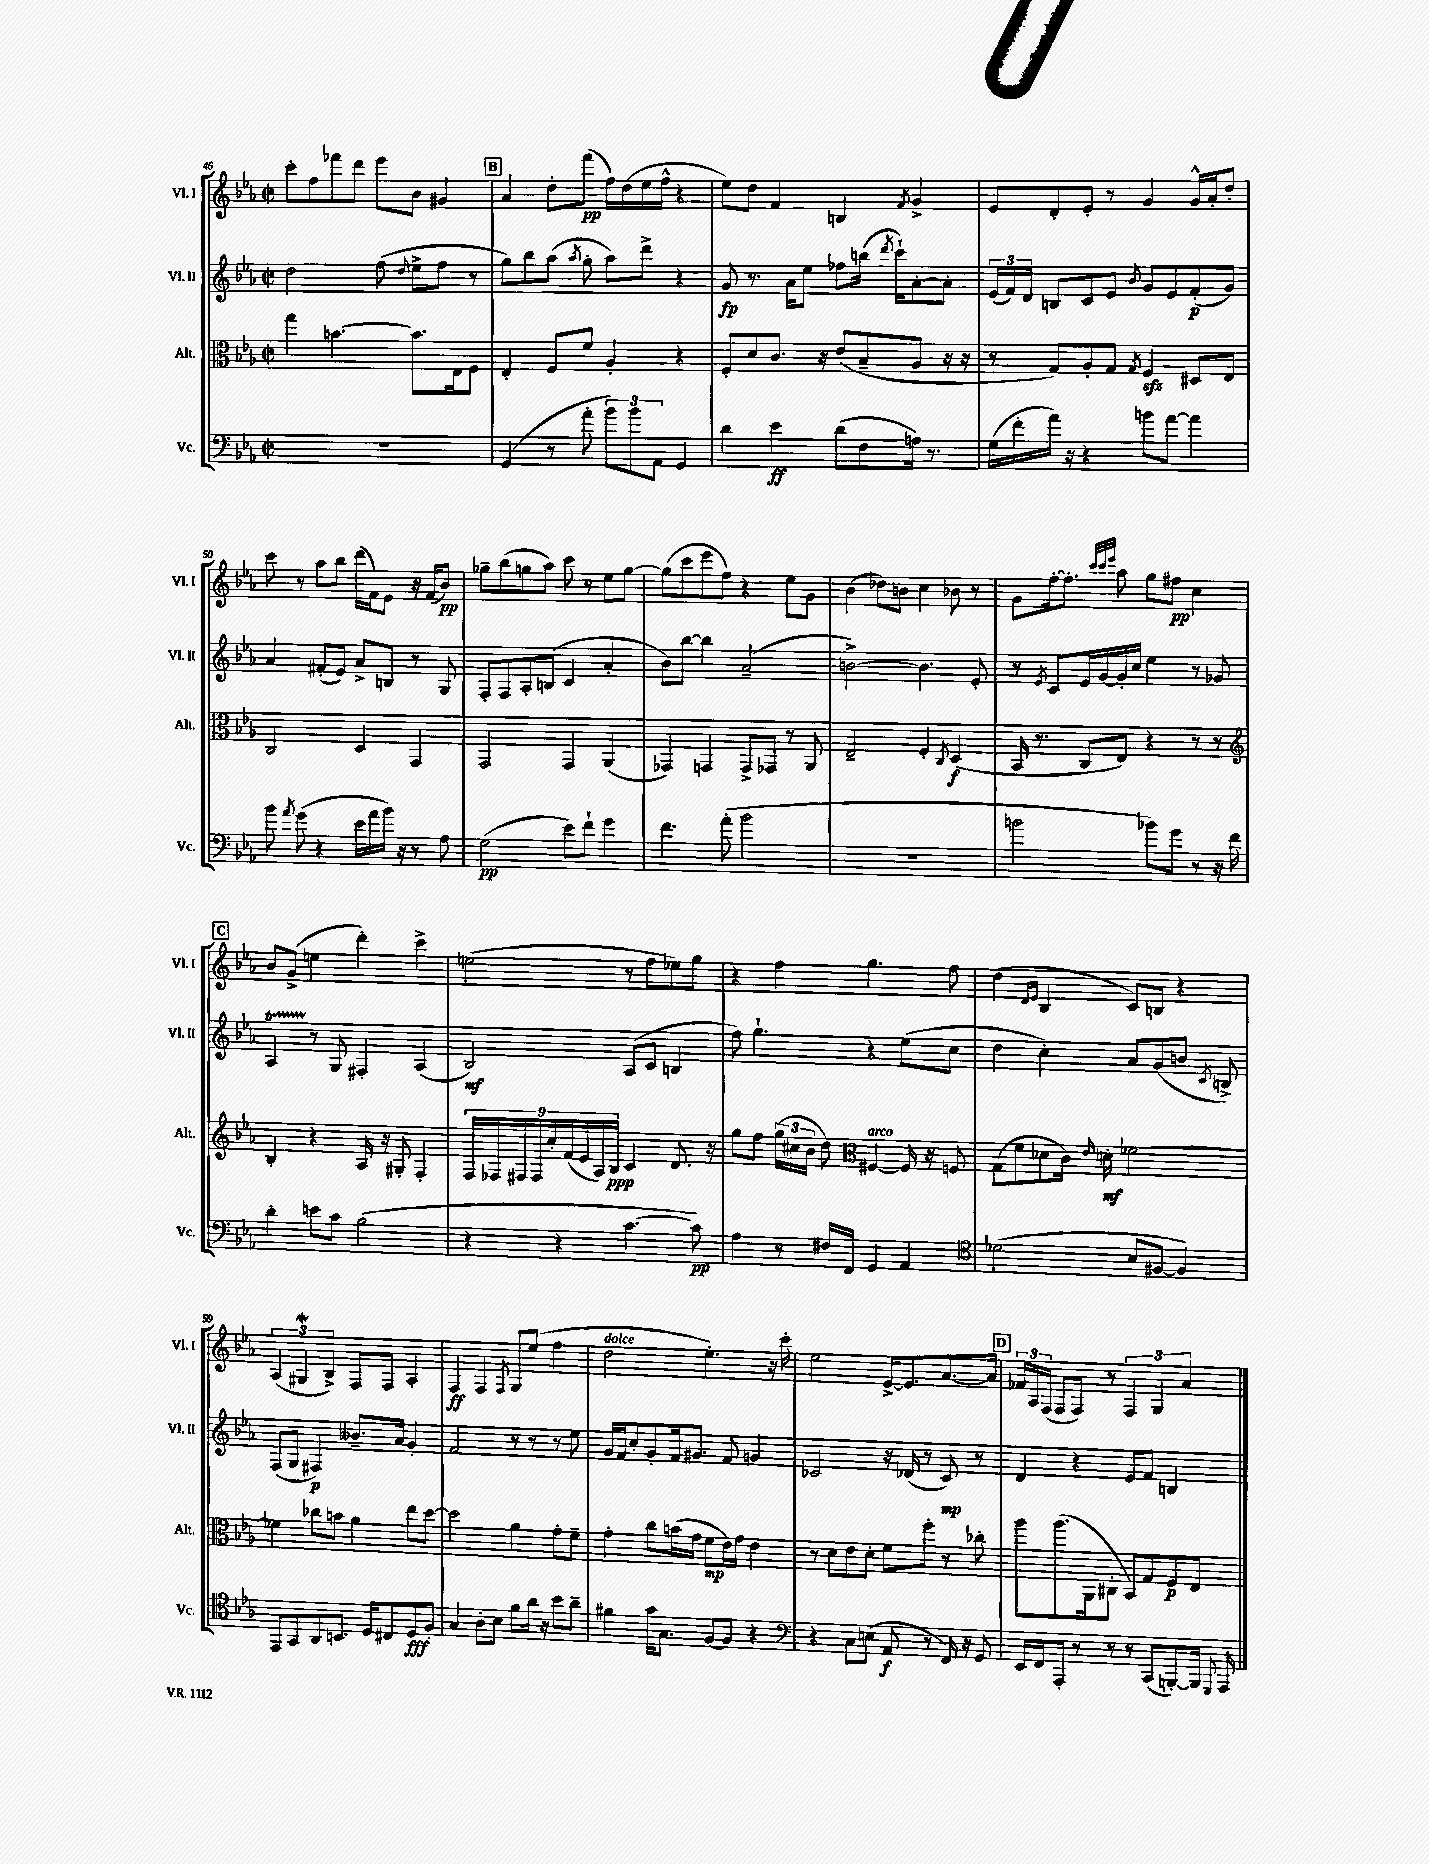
<<
\new StaffGroup <<
\new Staff = "s0" \with { instrumentName = "Vl. I" shortInstrumentName = "Vl. I" } {
    \clef treble \key ees \major \defaultTimeSignature \time 2/2
    \autoBeamOff c'''8[-. f''8 fes'''8 d'''8] ees'''8[ bes'8] gis'4 |
    \mark \markup { \box "B" } aes'4 d''8[-. f'''8]\pp( f''16[) d''16( ees''16 f''16]-^ r4 |
    ees''8[) d''8] f'4 b4 \acciaccatura { f'8 } g'4-> |
    ees'8[ d'8-. ees'8]-. r8 g'4 g'16[-^ aes'16-. d''8]-. |
    c'''8 r8 aes''8[ bes''8] d'''16[( f'16) ees'8] r16 f'16[( bes'8]\pp) |
    ges''8[-- bes''8( g''8 aes''8]) c'''8 r8 ees''8[ g''8]~ |
    g''8[( c'''8 ees'''8 f''8]) r4 ees''8[ g'8] |
    bes'4( des''8[) b'8] c''4 bes'8 r8 |
    g'8[ f''16~-. f''8.]-. \grace { c'''32[ c'''32 ees'''32] } aes''8 g''8[ fis''8]\pp c''4 |
    \mark \markup { \box "C" } bes'8[ g'8]->( e''4 d'''4-.) c'''4-> |
    e''2( r8 f''8[ ees''8) g''8] |
    r4 f''4 g''4. f''8 |
    d''4( \grace { d'16[ ees'16] } bes4 c'8[) b8] r4 |
    \tuplet 3/2 { aes4( gis4\mordent bes4->) } f8[ f8] aes4-. |
    f4\ff f4 \acciaccatura { f8 } g8[ ees''8]( f''4 |
    d''2^\markup { \italic "dolce" } ees''4.-.) r16 c'''16-. |
    ees''2 ees'16[~-> ees'8. aes'8.~ aes'16] |
    \mark \markup { \box "D" } \tuplet 3/2 { fes'16[ aes16 f16]( } f8[ f8]) r8 \tuplet 3/2 { f4 g4 aes'4 } \bar "|." |
}
\new Staff = "s1" \with { instrumentName = "Vl. II" shortInstrumentName = "Vl. II" } {
    \clef treble \key ees \major \defaultTimeSignature \time 2/2
    \autoBeamOff d''2 f''8( \grace { d''16 } ees''8[-> f''8] r8 |
    \mark \markup { \box "B" } g''8[) bes''8 aes''8]( \acciaccatura { aes''8 } g''8-. aes''8[) d'''8]-> r4 |
    g'8\fp r8. aes'16[ ees''8] fes''8[ b''16]( \acciaccatura { d'''8 } c'''16[-!) aes'8~-. aes'8]-. |
    \tuplet 3/2 { ees'16[( f'16) d'16] } b8[ c'8 ees'8] \acciaccatura { bes'8 } g'8[ ees'8 f'8-.\p( g'8]) |
    aes'4 fis'8[-.( ees'8]) aes'8[-> b8] r8 g8 |
    f8[-. f8 aes8-. b8]( c'4 aes'4-. |
    bes'8[) bes''8]~ bes''4 aes'2--( |
    b'2~->) b'4. ees'8-. |
    r8 \acciaccatura { ees'8 } c'8[ ees'16 g'16~ g'16-. c''16] ees''4 r8 ges'8 |
    \mark \markup { \box "C" } aes4\startTrillSpan r8\stopTrillSpan g8 fis4-. aes4( |
    bes2\mf) aes8[( c'8] b4 |
    f''8) g''4.-! r4 ees''8[( c''8] |
    d''4 c''4-.) aes'8[ g'8( b'8] \acciaccatura { c'8 } b8->) |
    f8[( g8] fis4\p) beses'8.[-- aes'16] g'4-. |
    f'2 r8 r8 r8 ees''8 |
    g'16[ f'16 c''8-. g'8-. f'16 gis'8.] f'8 g'4 |
    ces'2 r16 des'16( r8 ces'8\mp) r8 |
    \mark \markup { \box "D" } d'4 r4 ees'8[ f'8] b4 \bar "|." |
}
\new Staff = "s2" \with { instrumentName = "Alt." shortInstrumentName = "Alt." } {
    \clef alto \key ees \major \defaultTimeSignature \time 2/2
    \autoBeamOff g''4 b'4.~ b'8.[ ees16 f8] |
    \mark \markup { \box "B" } ees4-. f8[ f'8] aes4-. r4 |
    f8[-. d'8 c'8.] r16 ees'8[( bes8-- aes8] r16 r16 |
    r8 g8[) aes8-. g8] \acciaccatura { g8 } f4\sfz dis8[ ees8] |
    c2 d4 g,4 |
    g,2 g,4 aes,4( |
    ges,4) g,4 g,8[-> ges,8] r8 aes,8 |
    ees2-- f4-. \acciaccatura { c8 } d4\f( |
    bes,16 r8. c8[ ees8]) r4 r8 r8 |
    \mark \markup { \box "C" } \clef treble bes4-. r4 aes16 r16 gis8-. f4-. |
    \tuplet 9/8 { f16[ fes16 fis16 fis16 c''16-. f'16( ees'16 aes16) bes16]\ppp } c'4 d'8. r16 |
    g''8[ f''8] \tuplet 3/2 { g''16[( cis''16 bes'16] } d''8) \clef alto fis4~^\markup { \italic "arco" } fis16 r16 f8 |
    g8[( f'8 des'8 c'16]) \grace { ees'16 } d'16-.\mf fes'2~ |
    fes'4 ces''8[ b'8] aes'4 ees''8[ d''8]~ |
    d''2 aes'4 g'8[-. f'8]-- |
    g'4-. c''8[ b'16( g'16] f'8[\mp ees'16) g'16] ees'4 |
    r8 d'8[ ees'8 d'8]-. f'8[ f''8]-. r8 ces''8-. |
    \mark \markup { \box "D" } aes''8[ aes''8.( aes,16 cis8]-. bes,8[) g8 f8\p ees8] \bar "|." |
}
\new Staff = "s3" \with { instrumentName = "Vc." shortInstrumentName = "Vc." } {
    \clef bass \key ees \major \defaultTimeSignature \time 2/2
    \autoBeamOff R1 |
    \mark \markup { \box "B" } g,4( r8 aes'8-. \tuplet 3/2 { bes'8[) bes'8 aes,8] } g,4 |
    d'4 ees'4\ff d'8[( f8 a16]) r8. |
    g16[( f'16-. aes'16]) r16 r4 b'8[ aes'8]~ aes'4 |
    bes'8 \acciaccatura { aes'8 } g'8( r4 ees'16[ aes'16 bes'16]) r16 r8 aes8 |
    g2\pp( ees'8[) f'8]-! g'4 |
    f'4. aes'8-.( bes'2 |
    R1 |
    b'2 bes'8[) g'8] r8 r16 f'16 |
    \mark \markup { \box "C" } d'4-. e'8[ c'8] bes2( |
    r4 r4 c'4.~ c'8\pp) |
    aes4 r8 fis16[ f,16] g,4 aes,4 |
    \clef tenor des'2( bes8[ fis8]~ fis4) |
    ees,8[ g,8 aes,8 b,8.] d16[ cis8 d8\fff f8]-. |
    g4 aes8[-. bes8] f'8[ aes'16] r16 bes'8[ aes'8]-- |
    fis'4 g'16[ g8.] f8[~ f8] r4 |
    \clef bass r4 c8[ e8]( aes,8\f r8 f,16) r16 g,8 |
    \mark \markup { \box "D" } ees,16[ f,16 aes,,8]-. r8 r8 r8 c,8[( b,,8~-.) b,,16] \appoggiatura { g,,8 } aes,,16 \bar "|." |
}
>>
>>
\layout { \context { \Score currentBarNumber = #46 } }
